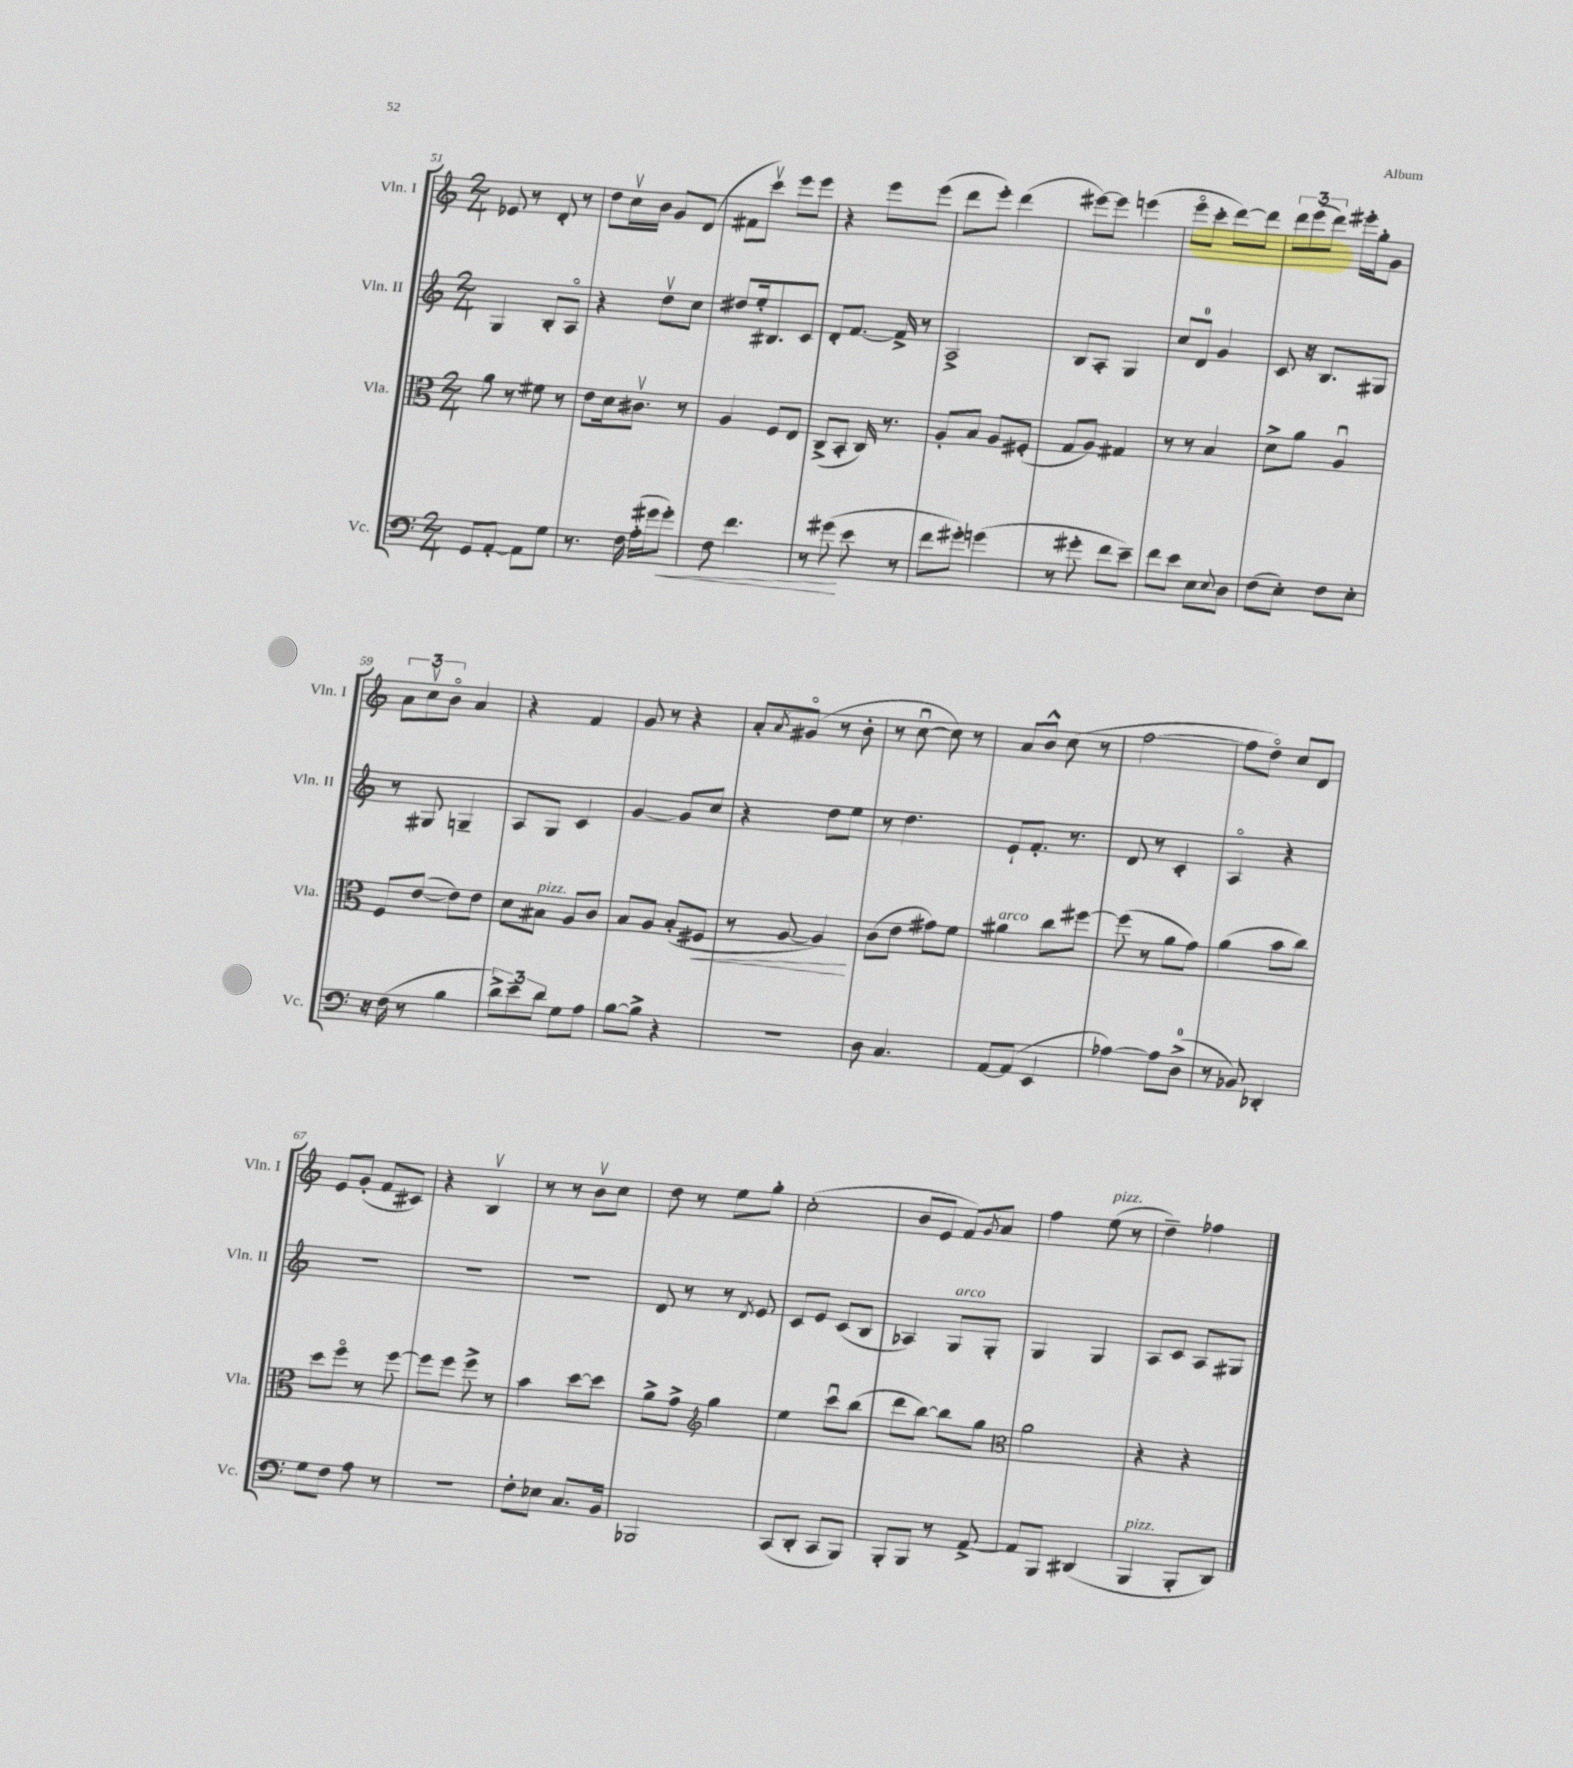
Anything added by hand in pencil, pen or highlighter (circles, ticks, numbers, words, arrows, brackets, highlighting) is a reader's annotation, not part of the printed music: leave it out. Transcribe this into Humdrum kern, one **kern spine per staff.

**kern	**kern	**kern	**kern
*staff4	*staff3	*staff2	*staff1
*clefF4	*clefC3	*clefG2	*clefG2
*k[]	*k[]	*k[]	*k[]
*M2/4	*M2/4	*M2/4	*M2/4
8GG/L	8a\	4G/	8e-/
[8AA'/J	8r	.	8r
8AA\]L	8f#\	8B'/L	8d'/
8G\J	8r	8Ao/J	8r
=	=	=	=
8.r	8e\L	4r	8dd\L
.	16d\k	.	16ccv\L
16F\	8.c#v\J	.	16b\JJ
(16A'\LL	.	8ddv\L	8g/L
16g#\J	.	.	.
8g#'\J)	8r	8cc\J	(8d/J
=	=	=	=
8F\	4A/	8dd#/L	8f#\L
4.f\	.	16ee'/k	8cccv\J)
.	.	8.B#/	.
.	8F/L	.	8eee\L
.	8E/J	8c/J	8eee\J
=	=	=	=
8r	(8C^/L	8d'/L	4r
(8g#\	8BB'/J	[8.f/J	.
8e\	16C/)	.	8eee\L
.	8.r	16f^/]	.
8r	.	8r	(8eee\J
=	=	=	=
8f\L	8A'/L	2A^/	8ddd\L
8g#'\J)	8B/J	.	8eee'\J)
(4g\	8A/L	.	(4ddd\
.	(8F#'/J	.	.
=	=	=	=
8r	8G/L	8B/L	[8eee#\L)
8g#'\	8A/J)	8A'/J	8eee#\]J
8f\L	4G#/	4G/	(4eee\
8e~\J)	.	.	.
=	=	=	=
8f\L	8r	8cc/L	8eeeo\L
8e\J	8r	8d/J	8ccc'\J
8E\L	4B/	4g/	[8ddd\L)
8qqE/	.	.	.
8D\J	.	.	8ddd\]J
=	=	=	=
(8F\L	8d^\L	8c/	12ddd\L
.	.	.	(12eee\
8E'\J)	8a\J	16r	.
.	.	.	12ddd\J)
.	.	8.B/L	.
8F\L	4Au/	.	16eee#'\LL
.	.	.	16gg'\J
8E'\J	.	8G#/J	8g\J
=	=	=	=
16r	8F/L	8r	12a\L
(16F\	.	.	.
.	.	.	12ccv\
8r	([8e/J	8G#/	.
.	.	.	12bo\J
4B\	8e\]L)	4G~/	4a/
.	8e\J	.	.
=	=	=	=
12d^\L)	8d\L	8A/L	4r
12e~\	.	.	.
.	8B#\J	8G/J	.
12d\J	.	.	.
8G\L	8A/L	4c/	4f/
8A\J	8c/J	.	.
=	=	=	=
[8B\L	8B/L	[4g/	8g/
8B^\]J	8A/J	.	8r
4r	(8B'/L	8g/]L	4r
.	8F#/J	8cc/J	.
=	=	=	=
2r	8r	4r	8a'/L
.	.	.	8qa/
.	[8A/	.	(8g#o/J
.	4A/])	8dd\L	8r
.	.	8ee\J	8b'\
=	=	=	=
8D\	(8c\L	8r	8r
4.C/	8e\J	4.dd\	[8ccu\
.	8g#\L)	.	8cc\])
.	8f\J	.	8r
=	=	=	=
[8AA/L	4a#\	8e`/L	8a/L
(8AA/]J	.	8.f'/J	8b^^/J
4EE/	8cc\L	.	(8cc\
.	.	8.r	.
.	[8ff#\J	.	8r
=	=	=	=
[4A-\)	(8ff#\]	8d/	[2ff\
.	8r	8r	.
8A-\]L	8a\L	4c'/	.
(8D^\J	8g\J)	.	.
=	=	=	=
8r	(4a\	4Ao/	8ff\]L
8BB-/)	.	.	8ddo\J)
4DD-'/	8b\L	4r	8cc/L
.	8cc\J)	.	8d/J
=	=	=	=
8G\L	8dd\L	2r	8e/L
8F\J	8ffo\J	.	(8g'/J
8A\	8r	.	8f/L
8r	[8ff\	.	8c#/J)
=	=	=	=
2r	8ff\]L	2r	4r
.	8ff\J	.	.
.	8ff^\	.	4Bv/
.	8r	.	.
=	=	=	=
8F'\L	4b\	2r	8r
8E-\J	.	.	8r
8.C/L	[8dd\L	.	8bv\L
.	8dd\]J	.	8cc\J
16BB/Jk	.	.	.
=	=	=	=
2BBB-/	8a^\L	8d/	8dd\
.	8g^\J	8r	8r
*	*clefG2	*	*
.	4gg\	8r	8ee\L
.	.	8qd/	.
.	.	8e/	8gg'\J
=	=	=	=
(8CC/L	4ee\	8c/L	(2cc'\
8DD'/J	.	8e/J	.
8CC/L	8cccu\L	(8c/L	.
8BBB/J)	(8bb\J	8B/J	.
=	=	=	=
8BBB'/L	8ddd\L	4A-/)	8b/L
8BBB/J	[8bb\J)	.	8e/J
8r	8bb\]L	8G/L	8f/L)
.	.	.	8qg/
[8AA^/	8gg\J	8G'/J	8a/J
=	=	=	=
*	*clefC3	*	*
8AA/]L	2a\	4G/	4ff\
8BBB/J	.	.	.
(4DD#/	.	4G/	(8ee\
.	.	.	8r
=	=	=	=
4BBB/	4r	8A/L	4dd~\)
.	.	8c/J	.
8BBB'/L	4r	8A/L	4ff-\
8DD/J)	.	8G#/J	.
==	==	==	==
*-	*-	*-	*-
